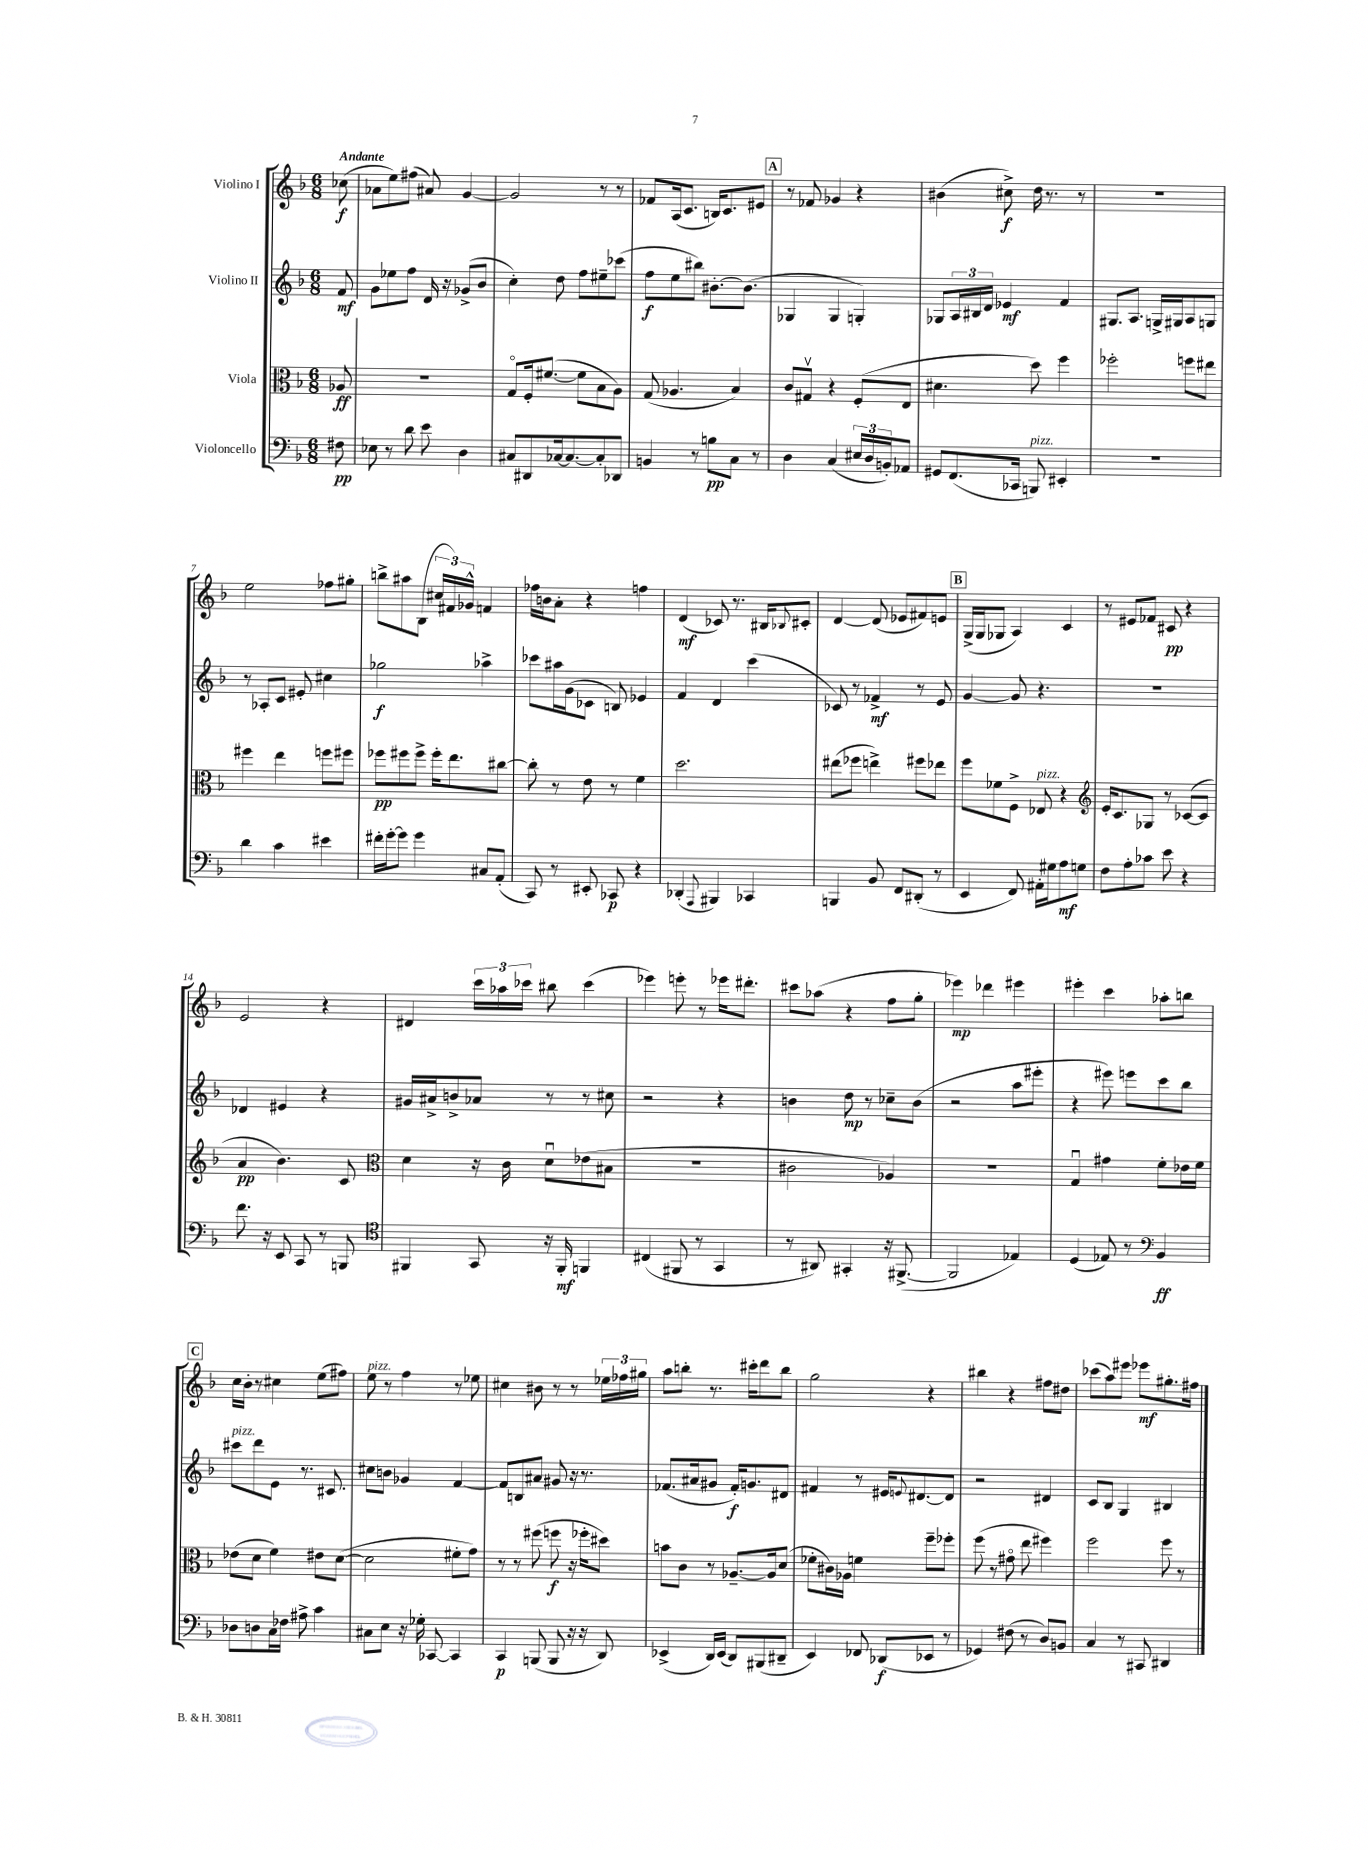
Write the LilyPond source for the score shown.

<<
\new StaffGroup <<
\new Staff = "s0" \with { instrumentName = "Violino I" } {
    \clef treble \key f \major \numericTimeSignature \time 6/8 \partial 8 \tempo "Andante"
    ces''8\f( |
    aes'8 e''8) fis''8( ais'8) g'4~ |
    g'2 r8 r8 |
    fes'8 a16( c'8. b16) c'8. eis'8 |
    \mark \markup { \box "A" } r8 fes'8 ges'4 r4 |
    bis'4( cis''8->\f) d''16 r8. r8 |
    R2. |
    e''2 fes''8 gis''8-. |
    b''8-> ais''8 bes8( \tuplet 3/2 { cis''16 fis'16) ges'16-^ } f'4 |
    fes''16 b'16 a'8-. r4 f''4 |
    d'4\mf( ces'8) r8. bis16 \appoggiatura { bes8 } cis'8-. |
    d'4~ d'8( ees'8 fis'8) e'8 |
    \mark \markup { \box "B" } g16->( g16 ges8 a4) c'4 |
    r8 eis'8 fes'8 cis'8\pp r4 |
    e'2 r4 |
    dis'4 \tuplet 3/2 { c'''16 aes''16 ces'''16 } bis''8 ces'''4( |
    ees'''4) e'''8-. r8 ees'''16 dis'''8.-. |
    cis'''8 aes''8( r4 f''8 g''8-. |
    ees'''4\mp) des'''4 eis'''4 |
    eis'''4-. c'''4 aes''8-. b''8 |
    \mark \markup { \box "C" } c''16 bes'16-. r8 cis''4 e''8( fis''8) |
    e''8^\markup { \italic "pizz." } r8 f''4 r8 ees''8 |
    cis''4 bis'8 r8 r8 \tuplet 3/2 { ees''16 fes''16 gis''16 } |
    a''8 b''8-. r8. cis'''16-. d'''8 b''8 |
    g''2 r4 |
    bis''4 r4 fis''8 dis''8 |
    ces'''8( a''8) eis'''8 ees'''8\mf gis''8.-. fis''16 \bar "|." |
}
\new Staff = "s1" \with { instrumentName = "Violino II" } {
    \clef treble \key f \major \numericTimeSignature \time 6/8 \partial 8
    f'8\mf |
    g'8 ees''8 f''8 d'16 r16 ges'8->( bes'8 |
    c''4-.) d''8 f''8 eis''8-- ces'''8( |
    f''8\f e''8 bis''8) bis'8.~-. bis'8.( |
    \mark \markup { \box "A" } ges4 ges4 g4-.) |
    ges8 \tuplet 3/2 { a16 bis16 d'16 } ees'4\mf f'4 |
    gis8. a8. g16-> gis16 a8 g8 |
    r8 aes8-. c'8 eis'8-. cis''4 |
    ges''2\f aes''4-> |
    ces'''8 ais''16 g'16( ces'8 b8) ees'4 |
    f'4 d'4 c'''4( |
    ces'8) r8 fes'4->\mf r8 e'8 |
    \mark \markup { \box "B" } g'4~ g'8 r4. |
    R2. |
    des'4 eis'4 r4 |
    gis'16 ais'16-> b'8-> aes'8 r8 r8 cis''8 |
    r2 r4 |
    b'4 d''8\mp r8 ces''8-- b'8( |
    r2 a''8 eis'''8-. |
    r4 eis'''8) e'''8 c'''8 bes''8 |
    \mark \markup { \box "C" } cis'''8^\markup { \italic "pizz." } d'''8 e'8 r8. cis'8. |
    cis''8 b'8 ges'4 f'4~ |
    f'8 b8 ais'8 gis'8 r16 r8. |
    fes'8.( ais'16 gis'8 fes'16-.\f) g'8. dis'8 |
    fis'4 r8 eis'16 \appoggiatura { e'8 } dis'8.~ dis'8 |
    r2 dis'4 |
    c'8 bes8 g4 bis4 \bar "|." |
}
\new Staff = "s2" \with { instrumentName = "Viola" } {
    \clef alto \key f \major \numericTimeSignature \time 6/8 \partial 8
    aes8\ff |
    R2. |
    g8\flageolet f16-. fis'8.~( fis'8 bes8 a8) |
    g8( aes4. bes4) |
    \mark \markup { \box "A" } c'8 gis8\upbow r4 f8-.( e8 |
    dis'4. d''8) f''4 |
    fes''2-. f''8 eis''8 |
    fis''4 e''4 f''8 fis''8 |
    fes''8\pp fis''8 fis''8-> fis''16-. e''8. cis''8~ |
    cis''8-. r8 e'8 r8 f'4 |
    d''2. |
    eis''8( fes''8 e''4->) fis''8 ees''8 |
    \mark \markup { \box "B" } f''8 fes'8 f8-> ees8^\markup { \italic "pizz." } r4 |
    \clef treble e'16-. c'8. ges8 r8 ces'8~( ces'8 |
    a'4\pp bes'4.) c'8 |
    \clef alto d'4 r16 c'16 d'8\downbow ees'8( bis8 |
    R2. |
    cis'2 aes4) |
    R2. |
    g4\downbow gis'4 f'8-. ees'16 f'16 |
    \mark \markup { \box "C" } ees'8( d'8 f'4) eis'8 d'8~( |
    d'2 fis'8-. g'8) |
    r8 r8 fis''8( f''8\f r16 fes''16-. dis''8) |
    b'8 c'8 r8 aes8.~-- aes16 d'8( |
    fes'8-. cis'16) aes16 f'4 f''8-- fes''8-. |
    f''8( r8 gis'8\flageolet e''8 fis''4) |
    f''2 f''8 r8 \bar "|." |
}
\new Staff = "s3" \with { instrumentName = "Violoncello" } {
    \clef bass \key f \major \numericTimeSignature \time 6/8 \partial 8
    fis8\pp |
    ees8 r8 d'8 e'8 d4 |
    cis8 dis,8 ces16~ ces8.~ ces8-. des,8 |
    b,4 r8 b8\pp c8 r8 |
    \mark \markup { \box "A" } d4 c4( \tuplet 3/2 { eis16 d16 b,16-.) } aes,8 |
    gis,8 f,8.( ces,16 b,,8^\markup { \italic "pizz." }) eis,4-. |
    R2. |
    d'4 c'4 eis'4 |
    fis'16-. g'16~-. g'8 g'4 cis8 a,8-.( |
    c,8) r8 eis,8-. ces,8\p r4 |
    des,4-.( \appoggiatura { a,,8 } bis,,4) ces,4 |
    b,,4 bes,8 f,8 dis,8-.( r8 |
    \mark \markup { \box "B" } e,4 f,8) ais,16-. gis16 a8\mf g8 |
    f8 a8-. ces'8 e'8 r4 |
    f'8. r16 e,8 c,8 r8 b,,8 |
    \clef tenor fis,4 g,8 r16 fis,16-.\mf f,4 |
    cis4( fis,8 r8 g,4 |
    r8 ais,8) gis,4-. r16 fis,8.~->( |
    fis,2 ees4) |
    d4( ees8) r8 \clef bass bes,4\ff |
    \mark \markup { \box "C" } des8 d8 c16 fes16 ais8-> c'4 |
    cis8 e8 r16 ges16-. ces,8~ ces,4 |
    c,4\p b,,8( b,,8 r16 r16 d,8) |
    ees,4->( d,16) ees,16( d,8) bis,,8( dis,8-- |
    e,4) fes,8 des,8\f( ees,8 r8 |
    ges,4) fis8( r8 d8) b,8 |
    c4 r8 cis,8 dis,4 \bar "|." |
}
>>
>>
